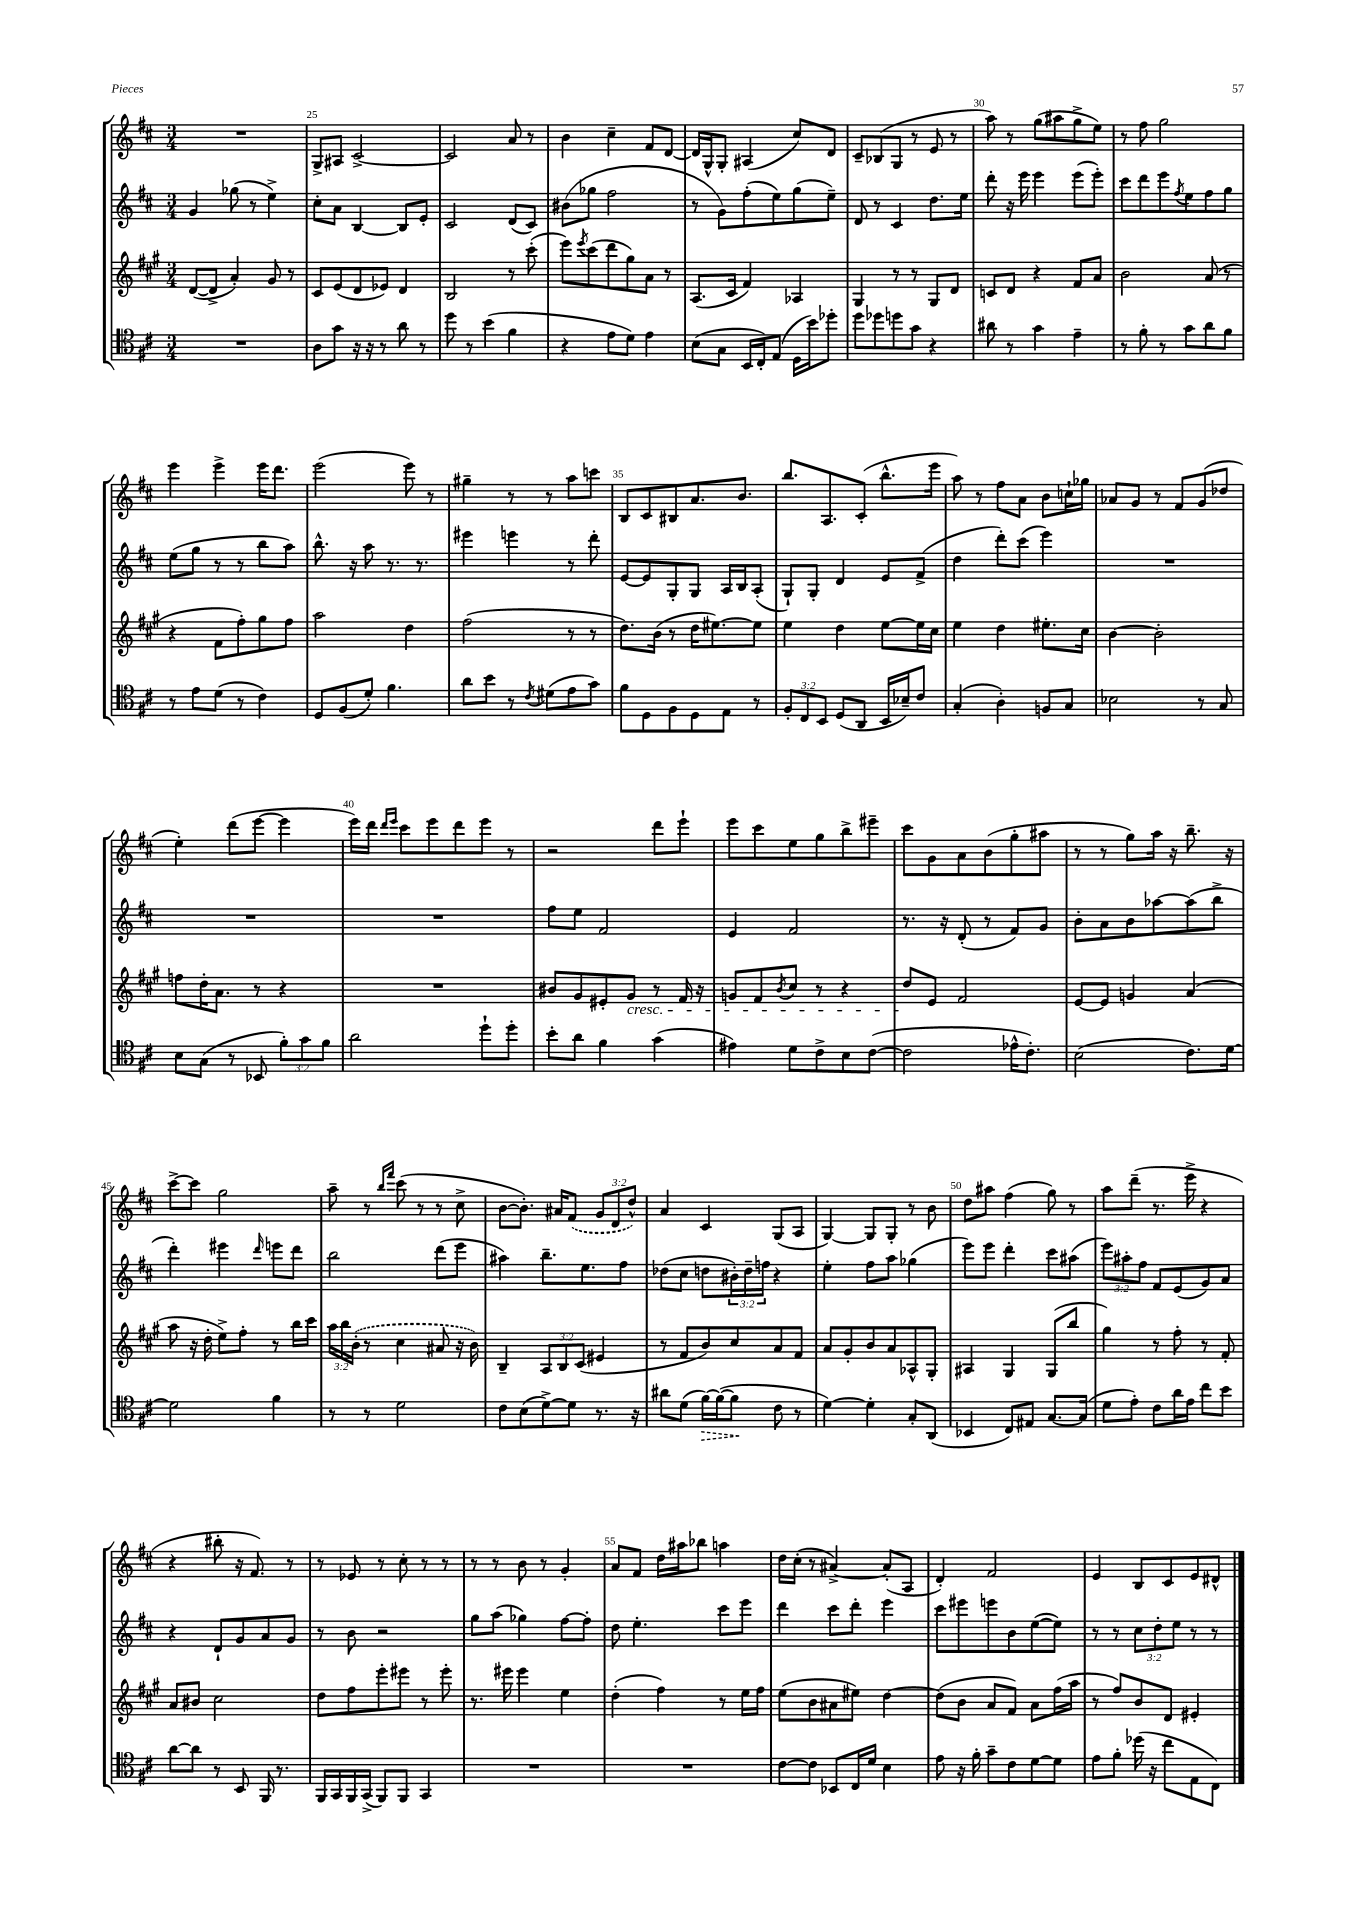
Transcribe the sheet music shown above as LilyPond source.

<<
\new StaffGroup <<
\new Staff = "s0" {
    \clef treble \key d \major \numericTimeSignature \time 3/4 \override Staff.TupletNumber.text = #tuplet-number::calc-fraction-text
    R2. |
    g8-> ais8 cis'2~-> |
    cis'2 a'8 r8 |
    b'4 cis''4-- fis'8 d'8~ |
    d'16 g16-^ g8-. ais4( cis''8) d'8 |
    cis'8-- bes8( g8 r8 e'8 r8 |
    a''8) r8 g''8( ais''8 g''8-> e''8) |
    r8 fis''8 g''2 |
    e'''4 e'''4-> e'''16 d'''8. |
    e'''2( e'''8) r8 |
    gis''4-- r8 r8 a''8 c'''8 |
    b8 cis'8 bis8 a'8. b'8. |
    b''8. a8. cis'8-.( b''8.-^ e'''16 |
    a''8) r8 fis''8 a'8 b'8 c''16-! ges''16 |
    aes'8 g'8 r8 fis'8 g'8( des''8 |
    e''4-.) d'''8( e'''8~ e'''4 |
    e'''16) d'''16 \grace { d'''16 e'''16 } cis'''8 e'''8 d'''8 e'''8 r8 |
    r2 d'''8 e'''8-! |
    e'''8 cis'''8 e''8 g''8 b''8-> eis'''8-- |
    cis'''8 g'8 a'8 b'8( g''8-. ais''8 |
    r8 r8 g''8) a''16 r16 b''8.-- r16 |
    cis'''8~-> cis'''8 g''2 |
    a''8-- r8 \grace { b''16 fis'''16 } cis'''8( r8 r8 cis''8-> |
    b'8~ b'8.-.) ais'16 \once \slurDashed fis'8( \tuplet 3/2 { g'8 d'8 d''8-^) } |
    a'4 cis'4 g8( a8 |
    g4~) g8 g8-. r8 b'8 |
    d''8 ais''8 fis''4( g''8) r8 |
    a''8 d'''8--( r8. e'''16-> r4 |
    r4 bis''8-. r16 fis'8.) r8 |
    r8 ees'8 r8 cis''8-. r8 r8 |
    r8 r8 b'8 r8 g'4-. |
    a'8 fis'8 d''16 ais''16 bes''8 a''4 |
    d''16 cis''16-.( r8 ais'4~->) ais'8-.( a8 |
    d'4-.) fis'2 |
    e'4 b8 cis'8 e'8 dis'8-^ \bar "|." |
}
\new Staff = "s1" {
    \clef treble \key d \major \numericTimeSignature \time 3/4 \override Staff.TupletNumber.text = #tuplet-number::calc-fraction-text
    g'4 ges''8( r8 e''4->) |
    cis''8-. a'8 b4~ b8 e'8-. |
    cis'2 d'8( cis'8) |
    bis'8( ges''8 fis''2 |
    r8 g'8) fis''8-.( e''8) g''8( e''8--) |
    d'8 r8 cis'4 d''8. e''16 |
    d'''8-. r16 e'''16 e'''4 e'''8( e'''8-.) |
    cis'''8 d'''8 e'''8 \acciaccatura { fis''8 } e''8 fis''8 g''8 |
    e''8( g''8 r8 r8 b''8 a''8) |
    b''8.-^ r16 a''8 r8. r8. |
    eis'''4 e'''4 r8 d'''8-. |
    e'8~ e'8 g8-. g8 a16 b16 a8-.( |
    g8-!) g8-. d'4 e'8 fis'8->( |
    d''4 d'''8-.) cis'''8( e'''4) |
    R2. |
    R2. |
    R2. |
    fis''8 e''8 fis'2 |
    e'4 fis'2 |
    r8. r16 d'8-.( r8 fis'8) g'8 |
    b'8-. a'8 b'8 aes''8~ aes''8( b''8-> |
    d'''4-.) eis'''4 \grace { d'''16 } e'''8 d'''8 |
    b''2 d'''8( e'''8 |
    ais''4) b''8.-- e''8. fis''8 |
    des''8( cis''8 d''8 \tuplet 3/2 { bis'16-.) d''16-- f''16 } r4 |
    e''4-. fis''8 a''8 ges''4( |
    e'''8) e'''8 d'''4-. cis'''8 ais''8( |
    \tuplet 3/2 { e'''8) ais''8-. fis''8 } fis'8 e'8( g'8) a'8 |
    r4 d'8-! g'8 a'8 g'8 |
    r8 b'8 r2 |
    g''8 a''8( ges''4) fis''8~ fis''8-. |
    d''8 e''4.-. cis'''8 e'''8 |
    d'''4 cis'''8 d'''8-. e'''4 |
    cis'''8 eis'''8 e'''8 b'8 e''8~( e''8) |
    r8 r8 \tuplet 3/2 { cis''8 d''8-. e''8 } r8 r8 \bar "|." |
}
\new Staff = "s2" {
    \clef treble \key a \major \numericTimeSignature \time 3/4 \override Staff.TupletNumber.text = #tuplet-number::calc-fraction-text
    d'8~( d'8-> a'4-.) gis'8 r8 |
    cis'8 e'8( d'8 ees'8) d'4 |
    b2 r8 cis'''8-.( |
    e'''8) \acciaccatura { e'''8 } cis'''8( d'''8 gis''8) a'8 r8 |
    a8.( cis'16 fis'4) aes4 |
    gis4 r8 r8 gis8 d'8 |
    c'8 d'8 r4 fis'8 a'8 |
    b'2 a'8( r8 |
    r4 fis'8 fis''8-.) gis''8 fis''8 |
    a''2 d''4 |
    fis''2( r8 r8 |
    d''8.) b'16( r8 d''16 eis''8.~) eis''8 |
    e''4 d''4 e''8~ e''16 cis''16 |
    e''4 d''4 eis''8.-. cis''16 |
    b'4~ b'2-. |
    f''8 d''16-. a'8. r8 r4 |
    R2. |
    bis'8 gis'8 eis'8-. gis'8\cresc r8 fis'16 r16 |
    g'8 fis'8 \acciaccatura { b'8 } cis''8 r8 r4 |
    d''8\! e'8 fis'2 |
    e'8~ e'8 g'4 a'4( |
    a''8 r16 d''16-. e''8->) fis''8-. r8 b''16 cis'''16 |
    \tuplet 3/2 { a''16 b''16 \once \slurDashed b'16-.( } r8 cis''4 ais'8 r16 b'16) |
    b4-- \tuplet 3/2 { a8 b8 cis'8( } eis'4 |
    r8 fis'8 b'8) cis''8 a'8 fis'8 |
    a'8 gis'8-. b'8 a'8 aes8-^ gis8-. |
    ais4 gis4 gis8( b''8 |
    gis''4) r8 fis''8-. r8 fis'8-. |
    a'8 bis'8 cis''2 |
    d''8 fis''8 e'''8-. eis'''8 r8 eis'''8-. |
    r8. eis'''16 eis'''4 e''4 |
    d''4-.( fis''4) r8 e''16 fis''16 |
    e''8( b'8 ais'8 eis''8) d''4~ |
    d''8( b'8 a'8 fis'8) a'8 fis''16( a''16 |
    r8 fis''8) b'8 d'8 eis'4-. \bar "|." |
}
\new Staff = "s3" {
    \clef tenor \key d \major \numericTimeSignature \time 3/4 \override Staff.TupletNumber.text = #tuplet-number::calc-fraction-text
    R2. |
    a8 g'8 r16 r16 r8 a'8 r8 |
    d''8 r8 b'4( fis'4 |
    r4 e'8 d'8) e'4 |
    b8( g8 b,16 cis16-.) e8( d16 b'16) des''8-. |
    d''8 des''8 d''8 g'8 r4 |
    ais'8 r8 g'4 e'4-- |
    r8 fis'8-. r8 g'8 a'8 fis'8 |
    r8 e'8 d'8( r8 cis'4) |
    d8 fis8( d'8-.) fis'4. |
    a'8 b'8 r8 \acciaccatura { cis'8 } dis'8( e'8 g'8) |
    fis'8 d8 fis8 d8 e8 r8 |
    \tuplet 3/2 { fis8-. cis8 b,8 } d8( a,8 b,16 bes16--) cis'8 |
    g4-.( a4-.) f8 g8 |
    bes2 r8 g8 |
    b8 g8( r8 bes,8 \tuplet 3/2 { fis'8-.) g'8 fis'8 } |
    a'2 d''8-! d''8-. |
    b'8-. a'8 fis'4 g'4( |
    eis'4) d'8 cis'8-> b8 cis'8~( |
    cis'2 ees'16-^ cis'8.-.) |
    b2( cis'8.) d'16~ |
    d'2 fis'4 |
    r8 r8 d'2 |
    cis'8 b8( d'8~->) d'8 r8. r16 |
    ais'8 d'8( \once \override Hairpin.style = #'dashed-line fis'16~\>) fis'16~( fis'8\! cis'8 r8 |
    d'4~) d'4-. g8-. a,8( |
    bes,4 cis8) eis8 g8.~ g16( |
    d'8 e'8-.) cis'8 a'16 e'16 cis''8 b'8 |
    a'8~ a'8 r8 b,8 fis,16 r8. |
    fis,16 g,16 fis,16 g,16->( fis,8) fis,8 g,4 |
    R2. |
    R2. |
    cis'8~ cis'8 bes,8 cis16 d'16 b4 |
    e'8 r16 fis'16-. g'8-- cis'8 d'8~ d'8 |
    e'8 fis'8-. des''16( r16 cis''8 e8 cis8) \bar "|." |
}
>>
>>
\layout { \context { \Score currentBarNumber = #24 \override BarNumber.break-visibility = ##(#f #t #t) barNumberVisibility = #(every-nth-bar-number-visible 5) } }
